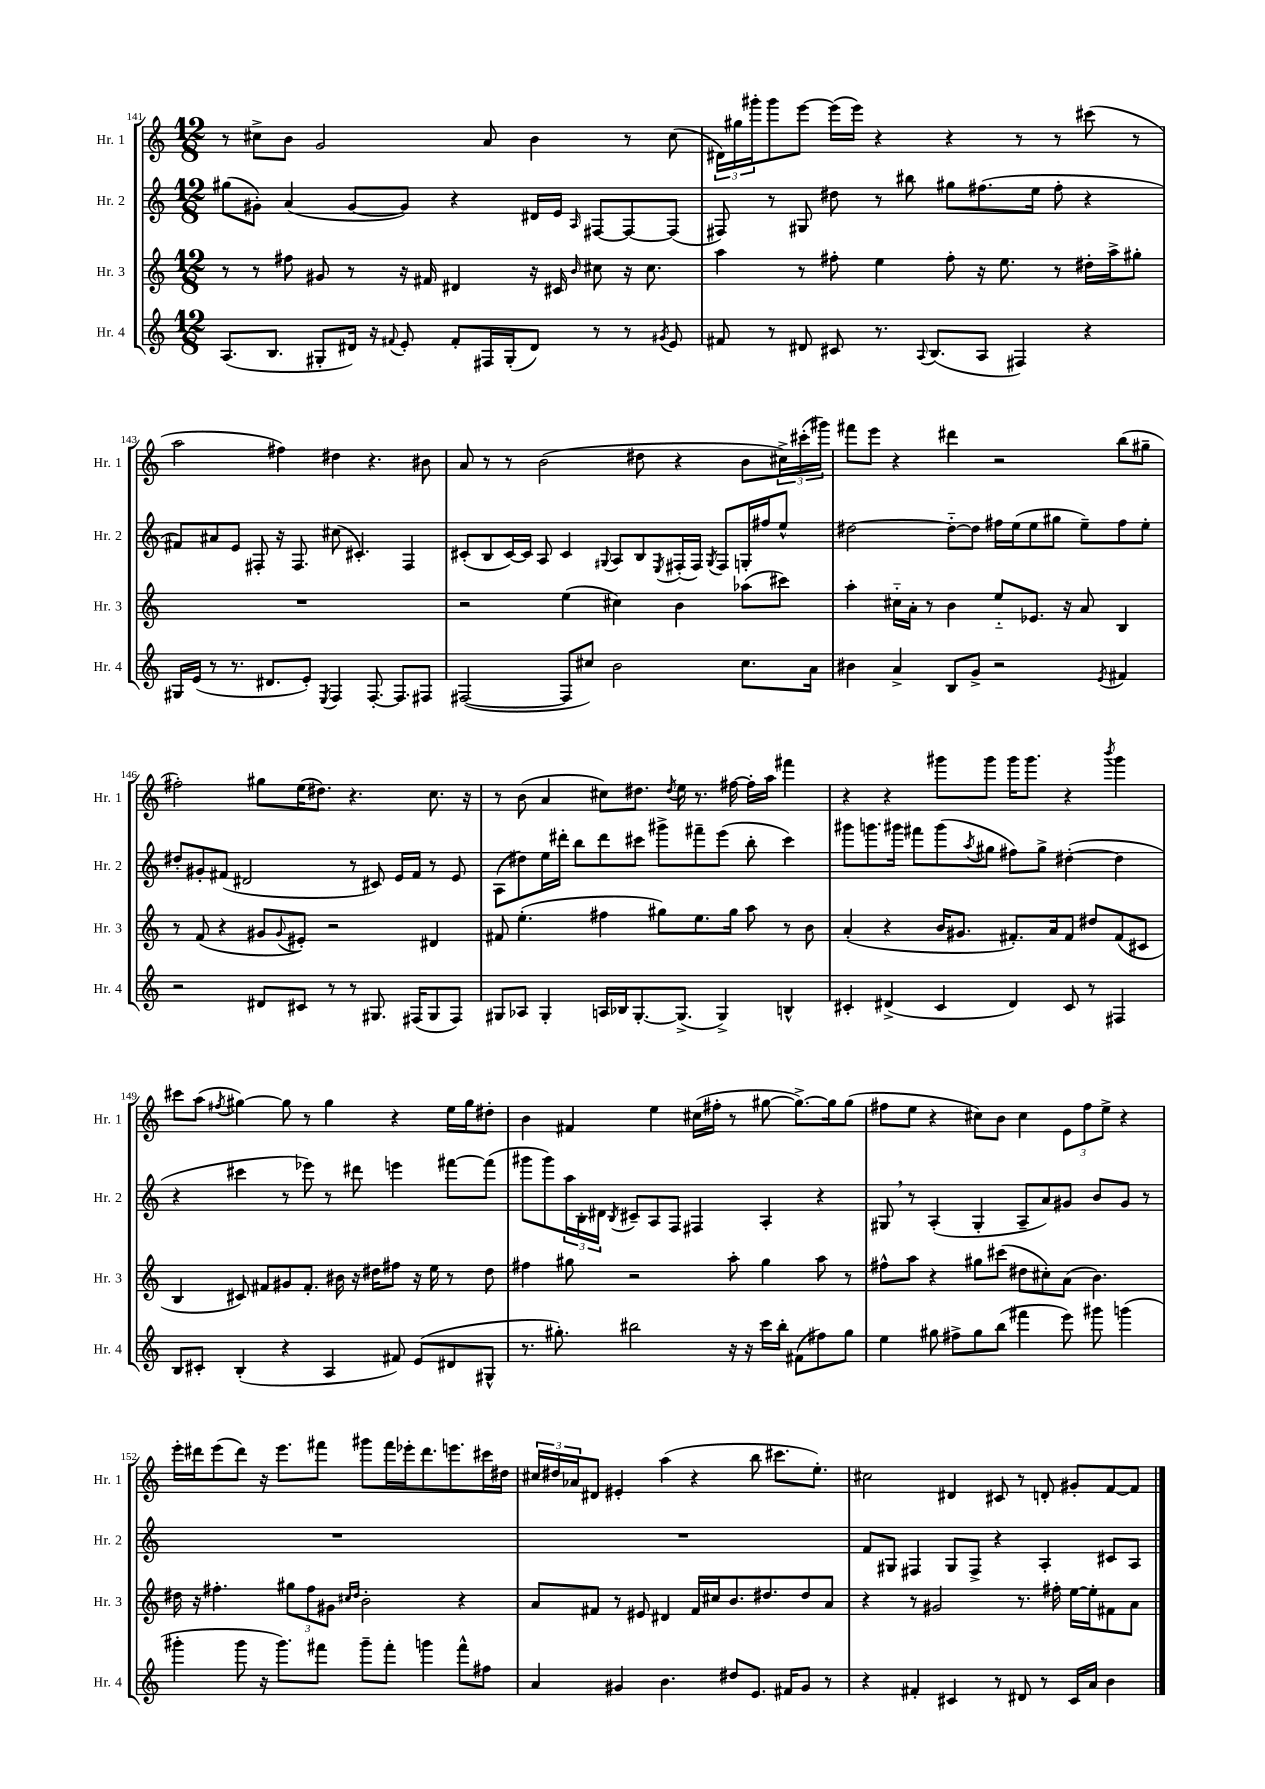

**kern	**kern	**kern	**kern
*part4	*part3	*part2	*part1
*staff4	*staff3	*staff2	*staff1
*I"Hr. 4	*I"Hr. 3	*I"Hr. 2	*I"Hr. 1
*I'Hr. 4	*I'Hr. 3	*I'Hr. 2	*I'Hr. 1
*clefG2	*clefG2	*clefG2	*clefG2
*k[]	*k[]	*k[]	*k[]
*M12/8	*M12/8	*M12/8	*M12/8
=141	=141	=141	=141
(8.A/L	8r	(8gg#X\L	8r
.	8r	8g#X'\J)	8cc#X^\L
8.B/J	.	.	.
.	8ff#X\	(4a/	8b\J
8G#X'/L	8g#X/	.	2g/
16d#X/Jk)	8r	[8g#/L	.
16r	.	.	.
8qqf#X/	.	.	.
8e'/	16r	8g#/J])	.
.	16f#X/	.	.
8f#'/L	4d#X/	4r	.
16F#X/L	.	.	8a/
(16G#'/J	.	.	.
8d#/J)	16r	16d#X/LL	4b\
.	16c#X/	16e/JJ	.
.	16qqb/	16qqA/	.
8r	8cc#X\	[8F#X/L	.
8r	16r	8F#/_	8r
.	8.cc#\	.	.
8qg#X/	.	.	.
8e/	.	(8F#/J]	(8cc#\
=142	=142	=142	=142
8f#X/	4aa\	8F#X/)	24d#X\LL)
.	.	.	24gg#X\
.	.	.	24ggg#X'\J
8r	.	8r	8ggg#\
8d#X/	8r	8G#X/	[8eee\J
8c#X/	8ff#X'\	8dd#X\	(16eee\LL]
.	.	.	16eee\JJ)
8.r	4ee\	8r	4r
.	.	8bb#X\	.
8qqA/	.	.	.
(8.B/L	.	.	.
.	8ff#'\	8gg#X\L	4r
8A/J	16r	(8.ff#X\	.
.	8.ee\	.	.
4F#X/)	.	.	8r
.	.	16ee\Jk	.
.	8r	8ff#'\	8r
4r	16dd#X'\LL	4r	(8ccc#X\
.	16aa^\J	.	.
.	8gg#X'\J	.	8r
!!LO:LB:g=z
=143	=143	=143	=143
16G#X/LL	1.r	8f#X/L)	2aa\
(16e/JJ	.	.	.
8r	.	8a#X/	.
8.r	.	8e/J	.
.	.	8F#X'/	.
8.d#X/L	.	.	.
.	.	16r	4ff#X\)
.	.	8.F#/	.
8e'/J)	.	.	.
8qE/	.	.	.
4F/	.	(8cc#X\	4dd#X\
.	.	4.c#X'/)	.
[8.F'/	.	.	4.r
8.F/L]	.	.	.
.	.	4F#/	.
8F#X/J	.	.	8b#X\
=144	=144	=144	=144
([2F#X/	2r	(8c#X'/L	8a/
.	.	8B/	8r
.	.	[16c#/L)	8r
.	.	16c#/JJ]	.
.	.	8A/	(2b\
8F#/L]	(4ee\	4c#/	.
8cc#X/J)	.	.	.
.	.	8qqG#X/	.
2b\	4cc#X\)	8A/L	.
.	.	8B/	8dd#X\
.	.	8qE/	.
.	4b\	(16F#X'/L	4r
.	.	16F#/JJ)	.
.	.	8qG#/	.
.	.	8F#/L	.
8.cc#\L	(8aa-X\L	16Gn'/L	8b\L
.	.	16ff#X/J	.
.	8ccc#X\J)	8ee^^/J	24cc#X^\L)
.	.	.	(24ccc#X'\
16a\Jk	.	.	.
.	.	.	24ggg#X\JJ)
=145	=145	=145	=145
4b#X\	4aa'\	[2dd#X\	8fff#X\L
.	.	.	8eee\J
4a^/	16cc#X\LL	.	4r
.	16a'\JJ	.	.
.	8r	.	.
8B/L	4b\	8dd#\L_	4ddd#X\
8g^/J	.	8dd#\J]	.
2r	8ee/L	16ff#X\LL	2r
.	.	(16ee\J	.
.	8.e-X/J	8ee\	.
.	.	8gg#X\J	.
.	16r	.	.
.	8a/	8ee~\L)	.
8qe/	.	.	.
4f#X/	4B/	8ff#\	(8bb\L
.	.	8ee'\J	8gg#X~\J
!!LO:LB:g=z
=146	=146	=146	=146
2r	8r	8dd#X'/L	2ff#X'\)
.	(8f/	8g#X'/	.
.	4r	(8f#X/J	.
.	.	2d#X/	.
8d#X/L	8g#X/L	.	8gg#X\L
.	8qqg#/	.	.
8c#X/J	8e#X'/J)	.	(16ee\K
.	.	.	8.dd#X\J)
8r	2r	.	.
8r	.	8r	4.r
8.G#X/	.	8c#X/)	.
.	.	16e/LL	.
(16F#X/KL	.	16f#/JJ	.
8G#/	4d#X/	8r	8.cc\
8F#/J)	.	8e/	.
.	.	.	16r
=147	=147	=147	=147
8G#X/L	8f#X/	(8A\L	8r
8A-X/J	(4.ee'\	8dd#X\)	(8b\
4G#'/	.	16ee\L	4a/
.	.	16ddd#X'\JJ	.
.	.	8bb\L	.
16An/LL	4ff#X\	8ddd#\	8cc#X\L)
16B-X/J	.	.	.
[8.G#'/	.	8ccc#X\J	8.dd#X\J
.	8gg#X\L)	8ggg#X^\L	.
.	.	.	8qdd#/
(8.G#^/J]	.	.	16ee\
.	8.ee\	8fff#X~\	8.r
4G#^/)	.	(8eee\J	.
.	16gg#\Jk	.	[16ff#X\
.	8aa\	8bb'\	16ff#'\LL]
.	.	.	16aa\JJ
4Bn^^/	8r	4ccc#\)	4fff#X\
.	8b\	.	.
=148	=148	=148	=148
4c#X'/	(4a'/	8ggg#X\L	4r
.	.	8.gggn\	.
(4d#X^/	4r	.	4r
.	.	16ggg#X\Jk	.
.	.	8fff#X\L	.
4c#/	16b/KL	(8ggg#\	8ggg#X\L
.	8.g#X/J	.	.
.	.	8qaa/	.
.	.	8gg#X\J	8ggg#\J
4d#/)	8.f#X'/L)	8ff#X\L)	16ggg#\KL
.	.	.	8.ggg#\J
.	.	8gg#^\J	.
.	16a/k	.	.
8c#/	8f#/J	([4dd#X'\	4r
8r	8dd#X/L	.	.
.	.	.	8qbbb/
4F#X/	(8f#/	4dd#\]	4ggg#\
.	8c#X/J	.	.
!!LO:LB:g=z
=149	=149	=149	=149
8B/L	4B/	4r	8ccc#X\L
8c#X'/J	.	.	(8aa\J
.	.	.	8qff#X/
(4B'/	8c#X/)	4ccc#X\	[4gg#X\)
.	8f#X/L	.	.
4r	8g#X/	8r	8gg#\]
.	8.f#'/J	8eee-X\)	8r
4A/	.	8r	4gg#\
.	16b#X\	.	.
.	16r	8ddd#X\	.
.	16dd#X\KL	.	.
8f#X/)	8ff#X\J	4eeen\	4r
(8e/L	16r	.	.
.	16ee\	.	.
8d#X/	8r	[8fff#X\L	16ee\LL
.	.	.	16gg#\J
8G#X^^/J	8dd#\	(8fff#\J]	8dd#X'\J
=150	=150	=150	=150
8.r	4ff#X\	8ggg#X\L	4b\
.	.	8ggg#\)	.
8.gg#X'\)	.	.	.
.	8gg#X\	24aa\L	4f#X/
.	.	24B'\	.
.	.	24d#X\JJ	.
.	.	8qB/	.
2bb#X\	2r	8c#X~/L	.
.	.	8A/	4ee\
.	.	8F/J	.
.	.	4F#X/	(16cc#X\LL
.	.	.	16ff#X'\JJ
16r	8aa'\	.	8r
16r	.	.	.
16ccc\LL	4gg#\	4A'/	[8gg#X\
16bb#'\JJ	.	.	.
(8f#X\L	.	.	8.gg#^\L_)
8ff#X\)	8aa\	4r	.
.	.	.	16gg#\k]
8gg#\J	8r	.	(8gg#\J
=151	=151	=151	=151
4ee\	8ff#X^^\L	8G#X,/	8ff#X\L
.	8aa\J	8r	8ee\J
8gg#X\	4r	(4A'/	4r
8ff#X^\L	.	.	.
8gg#\	8gg#X\L	4G#'/	8cc#X\L)
(8bb\J	(8ccc#X\J	.	8b\J
4fff#X\	8dd#X\L	8A~/L	4cc#\
.	8cc#X'\)	8a/)	.
8eee\)	(8a\J	8g#X/J	12e\L
.	.	.	12ff#\
8ggg#X\	4.b\)	8b/L	.
.	.	.	12ee^\J
(4gggn\	.	8g#/J	4r
.	.	8r	.
!!LO:LB:g=z
=152	=152	=152	=152
4ggg#X'\	16dd#X\	1.r	16eee'\LL
.	16r	.	16ddd#X\J
.	4.ff#X'\	.	(8eee\
8ggg#\	.	.	8ddd#\J)
16r	.	.	16r
8.ggg#\L)	.	.	8.eee\L
.	12gg#X\L	.	.
.	12ff#\	.	.
8fff#X\J	.	.	8fff#X\J
.	12g#X\J	.	.
.	16qqcc#X/LL	.	.
.	16qqdd#/JJ	.	.
8ggg#~\L	2b'\	.	8ggg#X\L
8fff#'\J	.	.	16fff#\L
.	.	.	16eee-X'\J
4gggn\	.	.	8.ddd#\
.	.	.	8.eeen\
8fff#^^\L	4r	.	.
8ff#X\J	.	.	16ccc#X\L
.	.	.	16dd#X\JJ
=153	=153	=153	=153
4a/	8a/L	1.r	24cc#X/LL
.	.	.	24dd#X/
.	.	.	24a-X/J
.	8f#X/J	.	8d#X/J
4g#X/	8r	.	4e#X'/
.	8e#X/	.	.
4.b\	4d#X/	.	(4aa\
.	16f#/LL	.	4r
.	16cc#X/J	.	.
8dd#X/L	8.b/	.	.
8.e/J	.	.	8bb\
.	8.dd#X/	.	.
.	.	.	8.ccc#X\L
16f#X/KL	.	.	.
8g#/J	8dd#/	.	.
.	.	.	8.ee'\J)
8r	8a/J	.	.
=154	=154	=154	=154
4r	4r	8f/L	2cc#X\
.	.	8G#X/J	.
4f#X'/	8r	4F#X/	.
.	2g#X/	.	.
4c#X/	.	8G#/L	4d#X/
.	.	8F#^/J	.
8r	.	4r	8c#X/
8d#X/	8.r	.	8r
8r	.	4A'/	8dn'/
.	16ff#X'\	.	.
16c#/LL	[16ee\LL	.	8g#X'/L
16a/JJ	16ee'\J]	.	.
4b\	8f#X\	8c#X/L	[8f/
.	8a\J	8A/J	8f/J]
==	==	==	==
*-	*-	*-	*-
